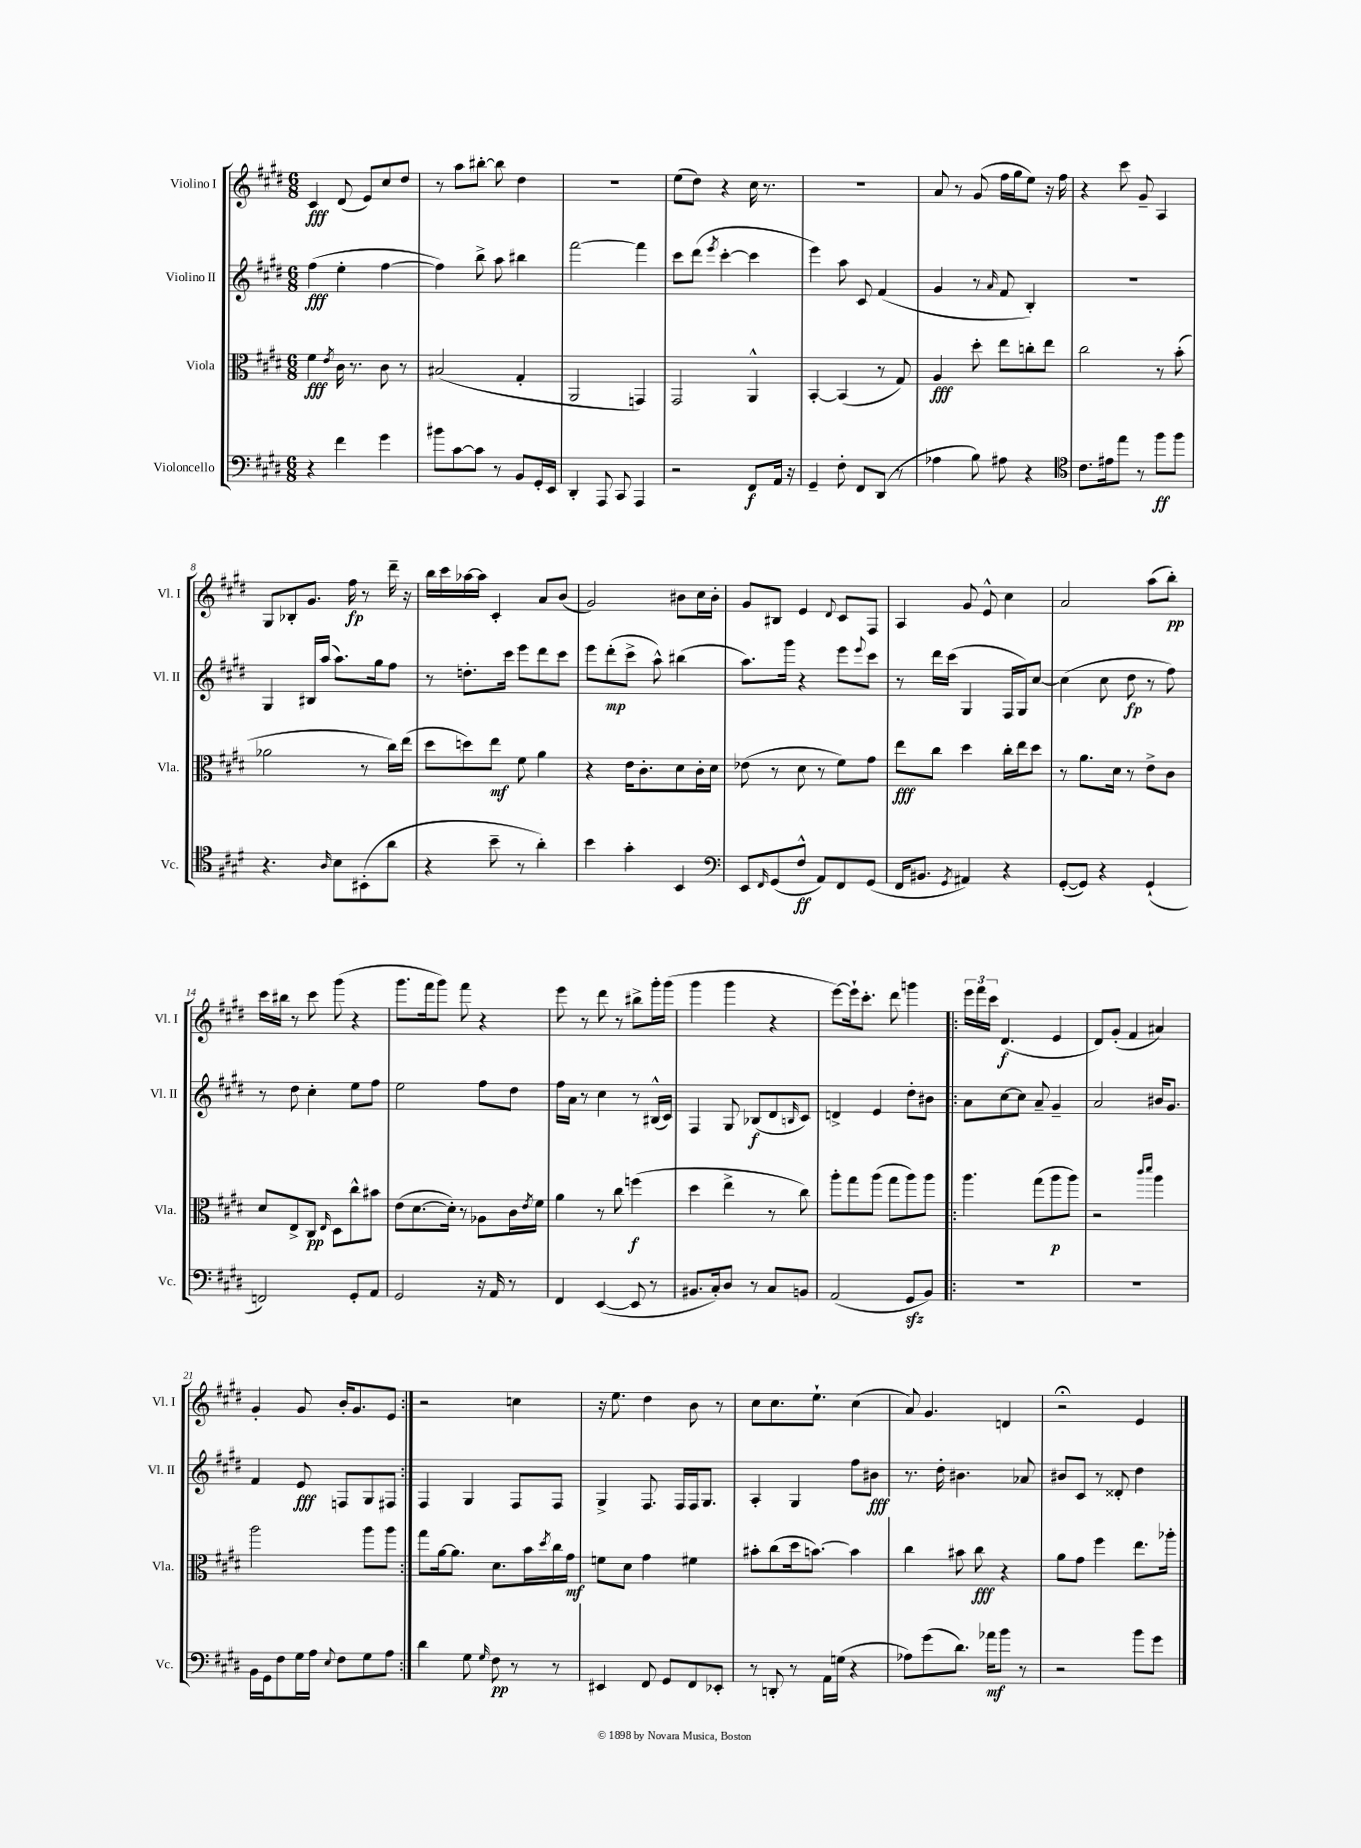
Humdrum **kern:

**kern	**dynam	**kern	**dynam	**kern	**dynam	**kern	**dynam
*part4	*part4	*part3	*part3	*part2	*part2	*part1	*part1
*staff4	*staff4	*staff3	*staff3	*staff2	*staff2	*staff1	*staff1
*I"Violoncello	*	*I"Viola	*	*I"Violino II	*	*I"Violino I	*
*I'Vc.	*	*I'Vla.	*	*I'Vl. II	*	*I'Vl. I	*
*clefF4	*	*clefC3	*	*clefG2	*	*clefG2	*
*k[f#c#g#d#]	*	*k[f#c#g#d#]	*	*k[f#c#g#d#]	*	*k[f#c#g#d#]	*
*M6/8	*	*M6/8	*	*M6/8	*	*M6/8	*
=1	=1	=1	=1	=1	=1	=1	=1
4r	.	4f#\	fff	(4ff#\	fff	4c#/	fff
.	.	8qe/	.	.	.	.	.
4f#\	.	16c#\	.	4ee'\	.	(8d#/	.
.	.	8.r	.	.	.	.	.
.	.	.	.	.	.	8e/L)	.
4g#\	.	8c#\	.	[4ff#\	.	8cc#/	.
.	.	8r	.	.	.	8dd#/J	.
=2	=2	=2	=2	=2	=2	=2	=2
8b#X\L	.	(2B#X/	.	4ff#\])	.	8r	.
[8c#\	.	.	.	.	.	8aa\L	.
8c#\J]	.	.	.	8bb^\	.	[8bb#X'\J	.
8r	.	.	.	8aa\	.	8bb#\]	.
8BB/L	.	4G#'/	.	4bb#X\	.	4dd#\	.
16GG#'/L	.	.	.	.	.	.	.
16EE/JJ	.	.	.	.	.	.	.
=3	=3	=3	=3	=3	=3	=3	=3
4DD#'/	.	2AA/	.	[2fff#\	.	2.r	.
8AAA/	.	.	.	.	.	.	.
8CC#/	.	.	.	.	.	.	.
4AAA/	.	4GGn/)	.	4fff#\]	.	.	.
=4	=4	=4	=4	=4	=4	=4	=4
2r	.	2GG#/	.	8ccc#\L	.	(8ee\L	.
.	.	.	.	(8ddd#\J	.	8dd#\J)	.
.	.	.	.	8qeee/	.	.	.
.	.	.	.	[4ccc#'\	.	4r	.
8FF#/L	f	4AA^^/	.	4ccc#\]	.	16cc#\	.
.	.	.	.	.	.	8.r	.
16AA/Jk	.	.	.	.	.	.	.
16r	.	.	.	.	.	.	.
=5	=5	=5	=5	=5	=5	=5	=5
4GG#~/	.	[4BB'/	.	4eee\)	.	2.r	.
8F#'\	.	(4BB/]	.	8aa\	.	.	.
8FF#/L	.	.	.	8c#/	.	.	.
(8DD#/J	.	8r	.	(4f#/	.	.	.
8r	.	8G#/)	.	.	.	.	.
=6	=6	=6	=6	=6	=6	=6	=6
4A-X\	.	4A/	fff	4g#/	.	8a/	.
.	.	.	.	.	.	8r	.
8B\)	.	8dd#'\	.	8r	.	(8g#/	.
.	.	.	.	16qqa/	.	.	.
8A#X\	.	8ee\L	.	8f#/	.	16ff#\LL	.
.	.	.	.	.	.	16gg#\J	.
4r	.	8ccn'\	.	4B'/)	.	8ee\J)	.
.	.	8ee\J	.	.	.	16r	.
.	.	.	.	.	.	16ff#\	.
=7	=7	=7	=7	=7	=7	=7	=7
*clefC4	*	*	*	*	*	*	*
8.c#\L	.	2cc#\	.	2.r	.	4r	.
16e#X\k	.	.	.	.	.	.	.
8ee\J	.	.	.	.	.	8ccc#\	.
8r	.	.	.	.	.	8g#~/	.
8ff#\L	ff	8r	.	.	.	4A/	.
8ff#\J	.	(8b'\	.	.	.	.	.
!!LO:LB:g=z
=8	=8	=8	=8	=8	=8	=8	=8
4.r	.	2a-X\	.	4G#/	.	8G#/L	.
.	.	.	.	.	.	8B-X'/	.
.	.	.	.	16B#X/LL	.	8.g#/J	.
.	.	.	.	(16aa/JJ	.	.	.
16qqA/	.	.	.	.	.	.	.
8B\L	.	.	.	8.aa\L)	.	.	.
.	.	.	.	.	.	16ff#\	fp
(8BB#X'\	.	8r	.	.	.	8r	.
.	.	.	.	16gg#\k	.	.	.
8a\J	.	16cc#\LL)	.	8ff#\J	.	16ddd#~\	.
.	.	(16ee\JJ	.	.	.	16r	.
=9	=9	=9	=9	=9	=9	=9	=9
4r	.	8dd#\L	.	8r	.	16bb\LL	.
.	.	.	.	.	.	16ccc#\	.
.	.	8ddn\)	.	8.ddn'\L	.	[16aa-X\	.
.	.	.	.	.	.	16aa-\JJ]	.
8b~\	.	8ee\J	mf	.	.	4c#'/	.
.	.	.	.	16ccc#\Jk	.	.	.
8r	.	8f#\	.	8eee\L	.	.	.
4a'\)	.	4a\	.	8ddd#\	.	8a/L	.
.	.	.	.	8ccc#\J	.	(8b/J	.
=10	=10	=10	=10	=10	=10	=10	=10
4b\	.	4r	.	8eee\L	.	2g#/)	.
.	.	.	.	(8ddd#'\	mp	.	.
4g#'\	.	16e\KL	.	8ccc#^\J	.	.	.
.	.	8.c#'\	.	.	.	.	.
.	.	.	.	8aa^^\)	.	.	.
4BB/	.	8d#\	.	(4bb#X\	.	8b#X\L	.
.	.	16c#'\L	.	.	.	16cc#\L	.
.	.	16d#\JJ	.	.	.	16b#'\JJ	.
=11	=11	=11	=11	=11	=11	=11	=11
*clefF4	*	*	*	*	*	*	*
8EE/L	.	(8e-X\	.	8.aa\L)	.	8g#/L	.
16qqFF#/	.	.	.	.	.	.	.
(8GG#/	.	8r	.	.	.	8B#X/J	.
.	.	.	.	16ggg#\Jk	.	.	.
8F#^^/J	ff	8d#\	.	4r	.	4e/	.
8AA/L)	.	8r	.	.	.	.	.
.	.	.	.	.	.	8qqd#/	.
8FF#/	.	8f#\L)	.	8eee\L	.	8c#/L	.
.	.	.	.	8qqeee/	.	.	.
(8GG#/J	.	8g#\J	.	8ccc#\J	.	8F#/J	.
=12	=12	=12	=12	=12	=12	=12	=12
16FF#/KL	.	8ee\L	fff	8r	.	4A/	.
8.BB#X/J	.	.	.	.	.	.	.
.	.	8cc#\J	.	16ddd#\LL	.	.	.
.	.	.	.	(16ccc#\JJ	.	.	.
8qGG#/	.	.	.	.	.	.	.
4AA#X/)	.	4dd#\	.	4G#/	.	8g#/	.
.	.	.	.	.	.	8e^^/	.
4r	.	16cc#'\LL	.	16F#/LL	.	4cc#\	.
.	.	16ee\J	.	16G#/J)	.	.	.
.	.	8dd#\J	.	[8cc#/J	.	.	.
=13	=13	=13	=13	=13	=13	=13	=13
([8GG#'/L	.	8r	.	(4cc#\]	.	2a/	.
8GG#/J])	.	8.a\L	.	.	.	.	.
4r	.	.	.	8cc#\	.	.	.
.	.	16d#\Jk	.	.	.	.	.
.	.	8r	.	8dd#\	fp	.	.
(4GG#`/	.	8e^\L	.	8r	.	(8aa\L	.
.	.	8c#\J	.	8ff#\)	.	8bb'\J)	pp
!!LO:LB:g=z
=14	=14	=14	=14	=14	=14	=14	=14
2FFn/)	.	8d#/L	.	8r	.	16ccc#\LL	.
.	.	.	.	.	.	16bb#X\JJ	.
.	.	8E^/	.	8dd#\	.	8r	.
.	.	8C#/J	pp	4cc#'\	.	8ccc#\	.
.	.	16qqE/	.	.	.	.	.
.	.	8D#\L	.	.	.	(8ggg#\	.
8GG#'/L	.	8cc#^^\	.	8ee\L	.	4r	.
8AA/J	.	8b#X\J	.	8ff#\J	.	.	.
=15	=15	=15	=15	=15	=15	=15	=15
2GG#/	.	(8e\L	.	2ee\	.	8.ggg#\L	.
.	.	[8.d#\	.	.	.	.	.
.	.	.	.	.	.	16fff#\k	.
.	.	.	.	.	.	8ggg#\J)	.
.	.	16d#'\Jk])	.	.	.	.	.
.	.	8r	.	.	.	8fff#\	.
16r	.	8A-X\L	.	8ff#\L	.	4r	.
16AA/	.	.	.	.	.	.	.
8r	.	16c#\L	.	8dd#\J	.	.	.
.	.	8qe/	.	.	.	.	.
.	.	16f#\JJ	.	.	.	.	.
=16	=16	=16	=16	=16	=16	=16	=16
4FF#/	.	4a\	.	16ff#\LL	.	8eee\	.
.	.	.	.	16a\JJ	.	.	.
.	.	.	.	8r	.	8r	.
([4EE/	.	8r	.	4cc#\	.	8ddd#\	.
.	.	8cc#\	.	.	.	8r	.
8EE/]	.	(4ffn\	f	8r	.	8bb#X^\L	.
8r	.	.	.	(16B#X^^/LL	.	16ggg#'\L	.
.	.	.	.	16c#/JJ)	.	(16ggg#\JJ	.
=17	=17	=17	=17	=17	=17	=17	=17
8.BB#X/L	.	4dd#\	.	4F#/	.	4ggg#\	.
16C#'/k)	.	.	.	.	.	.	.
8D#/J	.	4ee^\	.	8G#/	.	4ggg#\	.
8r	.	.	.	(8B-X/L	f	.	.
8C#/L	.	8r	.	8d#/	.	4r	.
.	.	.	.	16qqBn/	.	.	.
8BBn/J	.	8cc#\)	.	8c#/J)	.	.	.
=18	=18	=18	=18	=18	=18	=18	=18
(2AA/	.	8aa'\L	.	4dn^/	.	[8eee\L)	.
.	.	8gg#\	.	.	.	16eee`\k]	.
.	.	.	.	.	.	8.ccc#'\J	.
.	.	(8aa\J	.	4e/	.	.	.
.	.	8gg#\L	.	.	.	8ddd#\	.
8GG#zz/L	.	8aa\)	.	8dd#'\L	.	4gggn\	.
8BB/J)	.	8aa\J	.	8b#X\J	.	.	.
=19!|:	=19!|:	=19!|:	=19!|:	=19!|:	=19!|:	=19!|:	=19!|:
2.r	.	4.aa\	.	8a\L	.	24eee\LL	.
.	.	.	.	.	.	24fff#\	.
.	.	.	.	.	.	24ccc#\JJ	.
.	.	.	.	[8cc#\	.	(4.d#/	f
.	.	.	.	8cc#\J]	.	.	.
.	.	(8gg#\L	.	8a~/	.	.	.
.	.	8aa\	p	4g#~/	.	4e/	.
.	.	8aa\J)	.	.	.	.	.
=20	=20	=20	=20	=20	=20	=20	=20
2.r	.	2r	.	2a/	.	8d#/L)	.
.	.	.	.	.	.	(8g#'/J	.
.	.	.	.	.	.	4f#/	.
.	.	16qqccc#/LL	.	.	.	.	.
.	.	16qqddd#/JJ	.	.	.	.	.
.	.	4aa\	.	16b#X/KL	.	4a#X/)	.
.	.	.	.	8.g#/J	.	.	.
!!LO:LB:g=z
=21	=21	=21	=21	=21	=21	=21	=21
16BB\LL	.	2aa\	.	4f#/	.	4g#'/	.
16GG#\J	.	.	.	.	.	.	.
8F#\	.	.	.	.	.	.	.
16G#\L	.	.	.	8e/	fff	8g#/	.
16A\JJ	.	.	.	.	.	.	.
8qqE/	.	.	.	.	.	.	.
8F#\L	.	.	.	8Fn/L	.	16b'/KL	.
.	.	.	.	.	.	8.g#/	.
8G#\	.	8aa\L	.	8G#/	.	.	.
8A\J	.	8aa\J	.	8F#X/J	.	8e/J	.
=22:|!	=22:|!	=22:|!	=22:|!	=22:|!	=22:|!	=22:|!	=22:|!
4d#\	.	8gg#\L	.	4F#/	.	2r	.
.	.	[16a\k	.	.	.	.	.
.	.	8.a\J]	.	.	.	.	.
8G#\	.	.	.	4G#/	.	.	.
16qqG#/	.	.	.	.	.	.	.
8F#\	pp	8.d#\L	.	.	.	.	.
8r	.	.	.	8F#/L	.	4ccn\	.
.	.	16b\L	.	.	.	.	.
.	.	8qdd#/	.	.	.	.	.
8r	.	16cc#\	.	8F#/J	.	.	.
.	.	16g#\JJ	mf	.	.	.	.
=23	=23	=23	=23	=23	=23	=23	=23
4EE#X/	.	8fn\L	.	4G#^/	.	16r	.
.	.	.	.	.	.	8.ee\	.
.	.	8d#\J	.	.	.	.	.
8FF#/	.	4g#\	.	8.F#/	.	4dd#\	.
8GG#/L	.	.	.	.	.	.	.
.	.	.	.	16F#/LL	.	.	.
8FF#/	.	4f#X\	.	16F#/J	.	8b\	.
.	.	.	.	8.G#/J	.	.	.
8EE-X'/J	.	.	.	.	.	8r	.
=24	=24	=24	=24	=24	=24	=24	=24
8r	.	8b#X'\L	.	4A'/	.	8cc#\L	.
8DDn'/	.	(8cc#\	.	.	.	8.cc#\	.
8r	.	16dd#\k	.	4G#/	.	.	.
.	.	[8.bn\J)	.	.	.	8.ee`\J	.
16AA\LL	.	.	.	.	.	.	.
(16Gn\JJ	.	.	.	.	.	.	.
4r	.	4b\]	.	8ff#\L	.	(4cc#\	.
.	.	.	.	8b#X\J	fff	.	.
=25	=25	=25	=25	=25	=25	=25	=25
8A-X\L)	.	4cc#\	.	8.r	.	8a/)	.
(8g#\	.	.	.	.	.	4.g#/	.
.	.	.	.	16dd#'\	.	.	.
8.d#\J)	.	8b#X\	.	4.b#X\	.	.	.
.	.	8cc#\	fff	.	.	.	.
16a-X\KL	mf	.	.	.	.	.	.
8b\J	.	4r	.	.	.	4dn/	.
8r	.	.	.	8a-X/	.	.	.
=26	=26	=26	=26	=26	=26	=26	=26
2r	.	8a\L	.	8b#X/L	.	2r;<	.
.	.	8g#\J	.	8c#/J	.	.	.
.	.	4ff#\	.	8r	.	.	.
.	.	.	.	8d##X'/	.	.	.
8b\L	.	8.ee\L	.	4dd#\	.	4e/	.
8g#\J	.	.	.	.	.	.	.
.	.	16aa-X'\Jk	.	.	.	.	.
==	==	==	==	==	==	==	==
*-	*-	*-	*-	*-	*-	*-	*-
